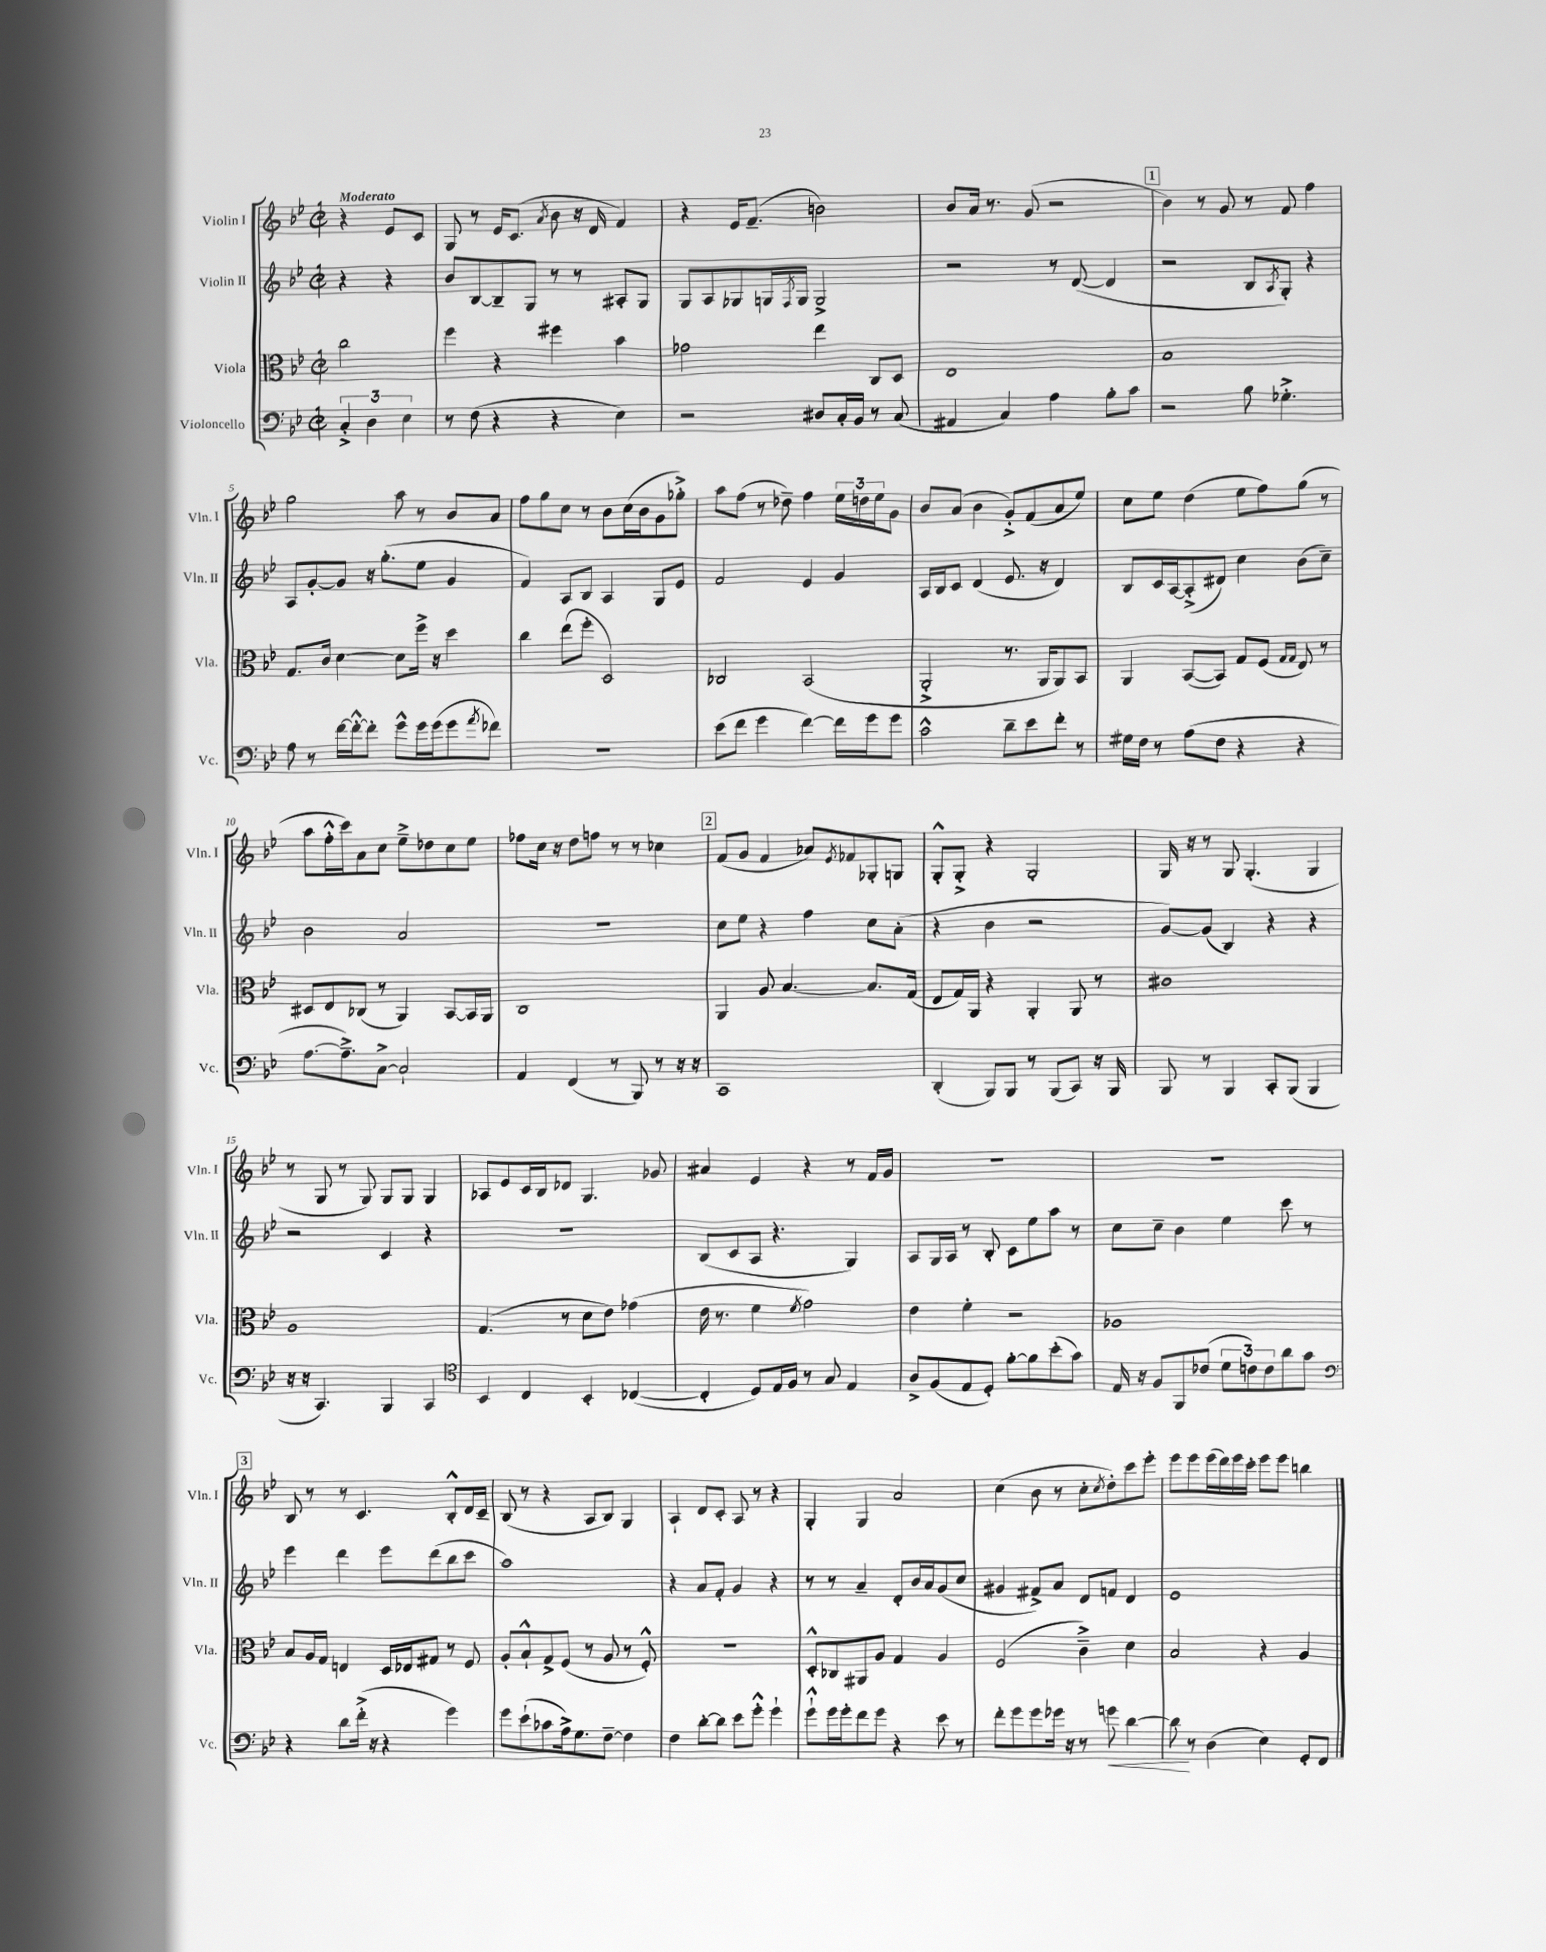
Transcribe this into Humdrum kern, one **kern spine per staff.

**kern	**dynam	**kern	**kern	**kern
*part4	*part4	*part3	*part2	*part1
*staff4	*staff4	*staff3	*staff2	*staff1
*I"Violoncello	*	*I"Viola	*I"Violin II	*I"Violin I
*I'Vc.	*	*I'Vla.	*I'Vln. II	*I'Vln. I
*clefF4	*	*clefC3	*clefG2	*clefG2
*k[b-e-]	*	*k[b-e-]	*k[b-e-]	*k[b-e-]
*M2/2	*	*M2/2	*M2/2	*M2/2
*met(c|)	*	*met(c|)	*met(c|)	*met(c|)
=	=	=	=	=
!	!	!	!	!LO:TX:a:B:t=Moderato
6C'^/	.	2cc\	4r	4r
6D\	.	.	.	.
.	.	.	4r	8e-/L
6E-\	.	.	.	.
.	.	.	.	8c/J
=1	=1	=1	=1	=1
8r	.	4ff\	8b-/L	8G/
(8F\	.	.	[8B-/	8r
4r	.	4r	8B-~/]	16e-/KL
.	.	.	.	(8.c/J
.	.	.	8G/J	.
.	.	.	.	8qa/
4r	.	4ff#X\	8r	8b-\
.	.	.	8r	16r
.	.	.	.	16d/
4E-\)	.	4b-\	8A#X'/L	4f/)
.	.	.	8G/J	.
=2	=2	=2	=2	=2
2r	.	2g-X\	8G/L	4r
.	.	.	8A/	.
.	.	.	8G-X/	16e-/KL
.	.	.	.	(8.f~/J
.	.	.	16Gn/L	.
.	.	.	8qF/	.
.	.	.	16G/JJ	.
8D#X/L	.	4ee-\	2G^/	2bn\)
16C'/L	.	.	.	.
16BB-/JJ	.	.	.	.
8r	.	8C/L	.	.
(8C/	.	8D/J	.	.
=3	=3	=3	=3	=3
4AA#X/	.	1E-	2r	8b-/L
.	.	.	.	16a/Jk
.	.	.	.	8.r
4C/)	.	.	.	.
.	.	.	.	(8g/
4A\	.	.	8r	2r
.	.	.	([8d/	.
8B-'\L	.	.	4d/]	.
8c\J	.	.	.	.
!!LO:REH:place=s1:t=1
=4	=4	=4	=4	=4
2r	.	1B-	2r	4b-\)
.	.	.	.	8r
.	.	.	.	8g/
8B-\	.	.	8B-/L	8r
.	.	.	8qA/	.
4.G-X'^\	.	.	8G'/J)	8f/
.	.	.	4r	4ff\
!!LO:LB:g=z
=5	=5	=5	=5	=5
8A\	.	8.G/L	8A/L	2gg\
8r	.	.	[8g'/	.
.	.	16c/Jk	.	.
[16f\LL	.	[4d\	8g/J]	.
16f'^^\J_	.	.	.	.
8f'\J]	.	.	16r	.
.	.	.	(8.gg'\L	.
8g^^\L	.	8d\L]	.	8aa\
16g\L	.	16ff^\Jk	8ee-\J	8r
(16g\J	.	16r	.	.
8g\	.	4dd\	4g/	8b-/L
8qa/	.	.	.	.
8f-X\J)	.	.	.	8a/J
=6	=6	=6	=6	=6
1r	.	4cc\	4f/)	8ff\L
.	.	.	.	8gg\
.	.	(8ee-\L	8A/L	8cc\J
.	.	8ff'\J	8B-/J	8r
.	.	2D/)	4A/	8b-\L
.	.	.	.	(16cc\L
.	.	.	.	16b-\J
.	.	.	8G/L	8g\
.	.	.	8e-/J	8gg-X'^\J)
=7	=7	=7	=7	=7
(8e-\L	.	2C-X/	2f/	8aa\L
8f\J	.	.	.	(8ff\J
4g\	.	.	.	8r
.	.	.	.	8dd-X~\)
[4f\)	.	(2BB-/	4e-/	4ff\
16f\LL]	.	.	4g/	24ee-\LL
.	.	.	.	24ddn\
16g\J	.	.	.	.
.	.	.	.	24ee-\J
8g\J	.	.	.	8g\J
=8	=8	=8	=8	=8
2c^^\	.	2AA'^/	16A/LL	8b-/L
.	.	.	16B-/J	.
.	.	.	8c/J	(8a/J
.	.	.	(4d/	4b-\
8d~\L	.	8.r	8.e-/	8g'^/L)
8e-\	.	.	.	(8f/
.	.	16AA/KL	16r	.
8f'\J	.	8AA/)	4d/)	8a/
8r	.	8BB-/J	.	8ee-/J)
=9	=9	=9	=9	=9
16G#X\LL	.	4AA/	8B-/L	8cc\L
16F\JJ	.	.	.	.
8r	.	.	16c/L	8ee-\J
.	.	.	[16A/J	.
(8A\L	.	([8BB-/L	(8A'^/]	(4dd\
8F\J	.	8BB-/J])	8d#X/J)	.
4r	.	8G/L	4cc\	8ee-\L
.	.	(8F/J	.	8ff\)
.	.	16qqG/LL	.	.
.	.	16qqG/JJ	.	.
4r	.	8E-/)	(8b-\L	(8gg\J
.	.	8r	8cc~\J)	8r
!!LO:LB:g=z
=10	=10	=10	=10	=10
[8.A\L	.	8D#X/L	2b-\	8aa\L
.	.	8E-/	.	16ff'^^\L
8.A~^\])	.	.	.	16ccc\J)
.	.	(8C-X/J	.	8a\
[8C^\J	.	8r	.	8cc\J
2C`/]	.	4AA/)	2a/	8ee-~^\L
.	.	.	.	8dd-X\
.	.	[8BB-/L	.	8cc\
.	.	16BB-/L]	.	8ee-\J
.	.	16AA/JJ	.	.
=11	=11	=11	=11	=11
4AA/	.	1C	1r	8ff-X\L
.	.	.	.	16cc\Jk
.	.	.	.	16r
(4FF/	.	.	.	8dd\L
.	.	.	.	8ffn\J
8r	.	.	.	8r
8BBB-/)	.	.	.	8r
8r	.	.	.	4cc-X\
16r	.	.	.	.
16r	.	.	.	.
!!LO:REH:place=s1:t=2
=12	=12	=12	=12	=12
1CC	.	4AA/	8cc\L	(8f/L
.	.	.	8ee-\J	8g/J
.	.	8A/	4r	4f/
.	.	[4.B-/	.	.
.	.	.	4ff\	8a-X/L)
.	.	.	.	8qe-/
.	.	.	.	8f-X/
.	.	8.B-/L]	8cc\L	8G-X'/
.	.	.	(8a'\J	8Gn/J
.	.	(16G/Jk	.	.
=13	=13	=13	=13	=13
(4DD'/	.	8E-/L	4r	8G'^^/L
.	.	16G/L)	.	8G'^/J
.	.	16AA/JJ	.	.
8BBB-/L)	.	4r	4b-\	4r
8BBB-/J	.	.	.	.
8r	.	4AA'/	2r	2G'/
(8BBB-/L	.	.	.	.
8CC/J)	.	8AA/	.	.
16r	.	8r	.	.
16BBB-/	.	.	.	.
=14	=14	=14	=14	=14
8BBB-/	.	1c#X	[8g/L)	16G/
.	.	.	.	16r
8r	.	.	(8g/J]	8r
4BBB-/	.	.	4B-/)	8G/
.	.	.	.	(4.G'/
8CC'/L	.	.	4r	.
(8BBB-/J	.	.	.	.
4BBB-/	.	.	4r	4G/
!!LO:LB:g=z
=15	=15	=15	=15	=15
16r	.	1A	2r	8r
16r	.	.	.	.
4.CC/)	.	.	.	8G/
.	.	.	.	8r
.	.	.	.	8G/)
4BBB-/	.	.	4c/	8G/L
.	.	.	.	8G/J
4CC/	.	.	4r	4G/
=16	=16	=16	=16	=16
*clefC4	*	*	*	*
4BB-/	.	(4.G/	1r	8A-X/L
.	.	.	.	8e-/
4C/	.	.	.	16c/L
.	.	.	.	16B-/J
.	.	8r	.	8d-X/J
4BB-'/	.	8d\L	.	4.G/
.	.	8e-\J)	.	.
([4C-X/	.	(4g-X\	.	.
.	.	.	.	8g-X/
=17	=17	=17	=17	=17
4C-'/]	.	16e-\	(8B-/L	4a#X/
.	.	8.r	.	.
.	.	.	8c/	.
8D/L)	.	4f\	8A/J	4e-/
16E-/L	.	.	4.r	.
16F/JJ	.	.	.	.
.	.	8qf/	.	.
8r	.	2g\)	.	4r
8G/	.	.	.	.
4E-/	.	.	4G/)	8r
.	.	.	.	16f/LL
.	.	.	.	16g/JJ
=18	=18	=18	=18	=18
8A^/L	.	4e-\	8A/L	1r
(8F/	.	.	16G/L	.
.	.	.	16A/JJ	.
8E-/	.	4f'\	8r	.
8D'/J)	.	.	8B-'/	.
[8f'\L	.	2r	8c\L	.
8f\]	.	.	8ee-\	.
(8b-'\	.	.	8aa\J	.
8g\J)	.	.	8r	.
=19	=19	=19	=19	=19
16E-/	.	1A-X	8cc\L	1r
16r	.	.	.	.
8F/L	.	.	8cc~\J	.
8FF/	.	.	4b-\	.
(8c-X/J	.	.	.	.
12d\L	.	.	4ee-\	.
12cn\)	.	.	.	.
12c\	.	.	.	.
8a\	.	.	8ccc\	.
8g\J	.	.	8r	.
!!LO:LB:g=z
!!LO:REH:place=s1:t=3
=20	=20	=20	=20	=20
*clefF4	*	*	*	*
4r	.	8B-/L	4eee-\	8B-/
.	.	16A/L	.	8r
.	.	16G/JJ	.	.
8d\L	.	4En/	4ddd\	8r
(16f'^\Jk	.	.	.	4.c/
16r	.	.	.	.
4r	.	16D/LL	8eee-\L	.
.	.	16E-X/J	.	.
.	.	8G#X/J	(8ddd\	.
4g\)	.	8r	8bb-\	8B-'^^/L
.	.	8F/	8ccc\J	16d/L
.	.	.	.	16c~/JJ
=21	=21	=21	=21	=21
8g\L	.	8A'/L	1aa)	(8B-/
(8e-`\	.	8B-`^^/	.	8r
8c-X\	.	8G^/	.	4r
16A^\k)	.	(8F/J	.	.
8.G\	.	.	.	.
.	.	8r	.	8A/L
[8F~\J	.	8A/	.	8B-/J)
4F\]	.	8r	.	4G/
.	.	8F'^^/)	.	.
=22	=22	=22	=22	=22
4F\	.	1r	4r	4A`/
[8d'\L	.	.	8a/L	8d/L
8d\J]	.	.	8f'/J	8c'/J
8e-\L	.	.	4g/	8A/
8g'^^\J	.	.	.	8r
4g`\	.	.	4r	4r
=23	=23	=23	=23	=23
8g`^^\L	.	8D'^^/L	8r	4G'/
16g\L	.	8C-X/	8r	.
16g'\J	.	.	.	.
8f\	.	8AA#X/	4a~/	4G/
8g\J	.	8A/J	.	.
4r	.	4G/	8d'/L	2a/
.	.	.	16b-/L	.
.	.	.	16a/J	.
8e-\	.	4A/	(8g/	.
8r	.	.	8cc/J	.
=24	=24	=24	=24	=24
8f'\L	.	(2F/	4g#X/	(4cc\
8g\	.	.	.	.
8g\	.	.	8f#X^/L)	8b-\
16g-X\Jk	.	.	8a/J	8r
16r	.	.	.	.
8r	.	4c~^\)	8d/L	8cc'\L
.	.	.	.	8qcc/
!	!LO:HP:b	!	!	!
8gn\	<	.	8fn/J	8dd'\)
[4d\	.	4d\	4d/	8ccc\
.	.	.	.	8eee-'\J
=25	=25	=25	=25	=25
8d\]	.	2B-/	1e-	8eee-\L
8r	[	.	.	8eee-\
(4D\	.	.	.	(16eee-\L
.	.	.	.	16ddd\)
.	.	.	.	16eee-\
.	.	.	.	16ccc'\JJ
4E-\)	.	4r	.	8eee-\L
.	.	.	.	8eee-\J
8GG'/L	.	4A/	.	4bbn\
8FF/J	.	.	.	.
==	==	==	==	==
*-	*-	*-	*-	*-
